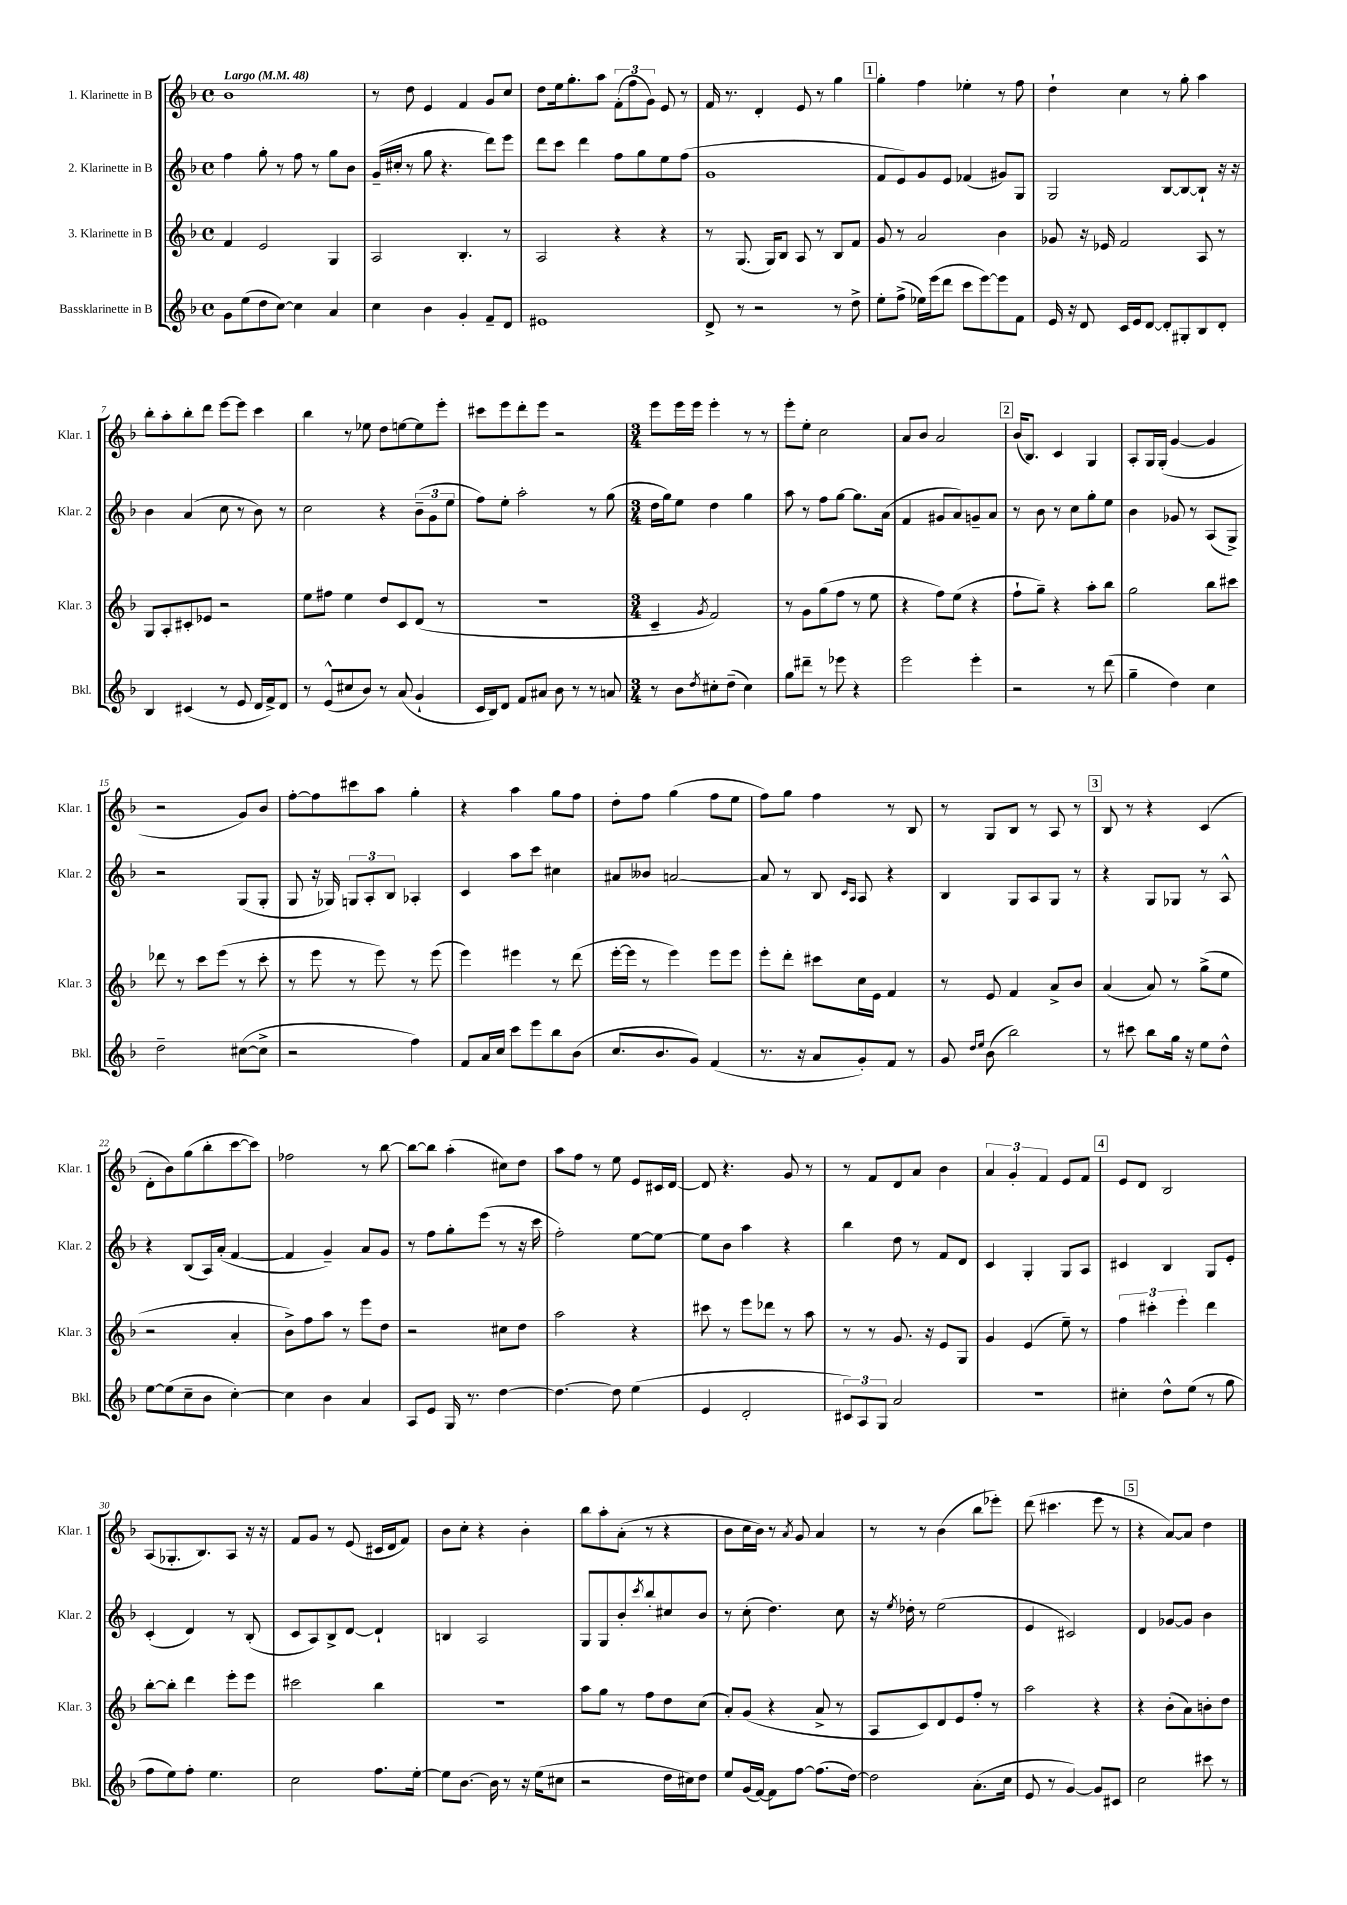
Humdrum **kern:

**kern	**kern	**kern	**kern
*staff4	*staff3	*staff2	*staff1
*clefG2	*clefG2	*clefG2	*clefG2
*k[b-]	*k[b-]	*k[b-]	*k[b-]
*M4/4	*M4/4	*M4/4	*M4/4
*met(c)	*met(c)	*met(c)	*met(c)
*MM48	*MM48	*MM48	*MM48
8g	4f	4ff	1b-
(8ee	.	.	.
8dd	2e	8gg'	.
[8cc)	.	8r	.
4cc]	.	8ff	.
.	.	8r	.
4a	4G	8gg	.
.	.	8b-	.
=	=	=	=
4cc	2A	(16g~	8r
.	.	16cc#'	.
.	.	8r	8dd
4b-	.	8gg	4e
.	.	4.r	.
4g'	4.B-'	.	4f
8f~	.	8ddd)	8g
8d	8r	8eee	8cc
=	=	=	=
1e#	2A	8ddd	8dd
.	.	8ccc	16ee
.	.	.	8.gg'
.	.	4ddd	.
.	.	.	8aa
.	4r	8ff	(12f'
.	.	.	12ff
.	.	8gg	.
.	.	.	12g)
.	4r	8ee	8e
.	.	(8ff	8r
=	=	=	=
8d^	8r	1g	16f
.	.	.	8.r
8r	(8.G	.	.
2r	.	.	4d'
.	16G)	.	.
.	8B-	.	.
.	8A	.	8e
.	8r	.	8r
8r	8B-	.	4gg
8dd^	8f	.	.
=	=	=	=
8ee'	8g	8f	4gg'
(8ff^	8r	8e)	.
16ee-)	2a	8g	4ff
(16eee	.	.	.
8ddd	.	8e	.
8ccc	.	(4f-	4ee-'
[8eee)	.	.	.
8eee]	4b-	8g#)	8r
8f	.	8G	8ff
=	=	=	=
16e	8g-	2G	4dd`
16r	.	.	.
8d	16r	.	.
.	16e-	.	.
16c	2f	.	4cc
16e	.	.	.
[8d	.	.	.
8d']	.	[8B-	8r
8G#'	.	8B-_	8gg'
8B-	8A	8B-`]	4aa
8d'	8r	16r	.
.	.	16r	.
=	=	=	=
4B-	8G	4b-	8bb-'
.	8A'	.	8aa'
(4c#	8c#'	(4a	8bb-'
.	8e-	.	8ddd
8r	2r	8cc	[8eee
8e	.	8r	8eee]
16d	.	8b-)	4ccc
16f^)	.	.	.
8d	.	8r	.
=	=	=	=
8r	8ee	2cc	4bb-
(8e^^	8ff#	.	.
8cc#	4ee	.	8r
8b-)	.	.	8ee-
8r	8dd	4r	8dd
(8a	8c	.	[8ee
4g`	(8d	(12b-~	8ee]
.	.	12g	.
.	8r	.	8eee'
.	.	12ee	.
=	=	=	=
16c	1r	8ff)	8ccc#
16B-)	.	.	.
8d	.	8ee'	8eee
8f	.	2aa'	8ddd'
8a#	.	.	8eee
8b-	.	.	2r
8r	.	.	.
8r	.	8r	.
8a	.	(8gg	.
=	=	=	=
*M3/4	*M3/4	*M3/4	*M3/4
8r	4c~	16dd	8eee
.	.	16gg)	.
8b-	.	8ee	16eee
.	.	.	16eee
8qdd	8qg	.	.
8cc#'	2f)	4dd	4eee'
(8dd~	.	.	.
4cc#)	.	4gg	8r
.	.	.	8r
=	=	=	=
8gg	8r	8aa	8eee'
8ddd#~	8g	8r	8ee'
8r	(8gg	8ff	2cc
8eee-	8ff	[8gg	.
4r	8r	8.gg]	.
.	8ee	.	.
.	.	(16a	.
=	=	=	=
2eee	4r	4f	8a
.	.	.	8b-
.	8ff)	8g#	2a
.	(8ee	8a)	.
4eee'	4r	8g~	.
.	.	8a	.
=	=	=	=
2r	8ff`	8r	(16b-
.	.	.	8.B-)
.	8gg~)	8b-	.
.	4r	8r	4c
.	.	8cc	.
8r	8aa'	8gg'	4G
(8ddd	8bb-	8ee	.
=	=	=	=
4gg~	2gg	4b-	8A'
.	.	.	16G
.	.	.	(16G'
4dd)	.	8g-	[4g
.	.	8r	.
4cc	8bb-	(8A	4g]
.	8ccc#	8G^)	.
=	=	=	=
2dd~	8ddd-	2r	2r
.	8r	.	.
.	8ccc	.	.
.	(8eee	.	.
([8cc#	8r	(8G	8g)
8cc#^]	8ccc'	8G'	8b-
=	=	=	=
2r	8r	8G	[8ff'
.	8eee	16r	8ff]
.	.	16G-)	.
.	8r	12G	8ccc#
.	.	12A'	.
.	8eee)	.	8aa
.	.	12B-	.
4ff)	8r	4A-'	4gg'
.	(8eee	.	.
=	=	=	=
8f	4eee)	4c	4r
16a	.	.	.
16cc	.	.	.
8ccc	4eee#	8aa	4aa
8eee	.	8ccc	.
8bb-	8r	4cc#	8gg
(8b-	(8ddd	.	8ff
=	=	=	=
8.cc	[16eee'	8a#	8dd'
.	16eee]	.	.
.	8r	8b--	8ff
8.b-	.	.	.
.	4eee)	[2a	(4gg
8g)	.	.	.
(4f	8eee	.	8ff
.	8eee	.	8ee
=	=	=	=
8.r	8eee'	8a]	8ff)
.	8ddd'	8r	8gg
16r	.	.	.
8a	8ccc#	8B-	4ff
.	.	16qqc	.
.	.	16qqA	.
8g')	16cc	8A	.
.	16e	.	.
8f	4f	4r	8r
8r	.	.	8B-
=	=	=	=
8g	8r	4B-	8r
16qqdd	.	.	.
16qqee	.	.	.
(8b-	8e	.	8G
2bb-)	4f	8G	8B-
.	.	8A	8r
.	8a^	8G	8A
.	8b-	8r	8r
=	=	=	=
8r	(4a	4r	8B-
8ccc#	.	.	8r
8bb-	8a)	8G	4r
16gg	8r	8G-	.
16r	.	.	.
8ee	(8gg^	8r	(4c
8dd^^	8ee	8A^^	.
=	=	=	=
[8ee	2r	4r	8d'
(8ee]	.	.	8b-)
8cc~	.	(8B-	(8gg
8b-	.	16A)	8bb-'
.	.	(16a'	.
[4cc')	4a'	[4f	[8ccc
.	.	.	8ccc])
=	=	=	=
4cc]	8b-^)	4f]	2ff-
.	8ff	.	.
4b-	8aa	4g~)	.
.	8r	.	.
4a	8eee	8a	8r
.	8dd	8g	[8bb-
=	=	=	=
8A	2r	8r	8bb-_
8e	.	8ff	8bb-]
16G	.	8gg'	(4aa'
8.r	.	.	.
.	.	(8eee	.
[4dd	8cc#	8r	8cc#)
.	8dd	16r	8dd
.	.	16ccc	.
=	=	=	=
4.dd_	2aa	2ff')	8aa
.	.	.	8ff
.	.	.	8r
8dd]	.	.	8ee
(4ee	4r	[8ee	8e
.	.	8ee_	16c#
.	.	.	[16d
=	=	=	=
4e	8ccc#	8ee]	8d]
.	8r	8b-	4.r
2d'	8eee	4aa	.
.	8ddd-	.	.
.	8r	4r	8g
.	8aa	.	8r
=	=	=	=
12c#)	8r	4bb-	8r
12A	.	.	.
.	8r	.	8f
12G	.	.	.
2a	8.g	8dd	8d
.	.	8r	8a
.	16r	.	.
.	8e	8f	4b-
.	8G	8d	.
=	=	=	=
2.r	4g	4c	6a
.	.	.	6g'
.	(4e	4G'	.
.	.	.	6f
.	8ee~)	8G	8e
.	8r	8A	8f
=	=	=	=
4cc#'	6ff	4c#	8e
.	.	.	8d
.	6ccc#'	.	.
8dd^^	.	4B-	2B-
.	6eee'	.	.
(8ee	.	.	.
8r	4ddd	8G	.
8gg	.	8e'	.
=	=	=	=
8ff	[8bb-'	(4c'	(8A
8ee)	8bb-']	.	8.G-'
8ff'	4ddd	4d)	.
.	.	.	8.B-)
4.ee	.	.	.
.	8eee'	8r	8A
.	8eee	(8B-'	16r
.	.	.	16r
=	=	=	=
2cc	2ccc#	8c	8f
.	.	8A)	8g
.	.	8B-^	8r
.	.	[8d	(8e
8.ff	4bb-	4d`]	16c#
.	.	.	16d
.	.	.	8f)
[16ee'	.	.	.
=	=	=	=
8ee]	2.r	4B	8b-
[8.b-	.	.	8cc'
.	.	2A	4r
16b-]	.	.	.
8r	.	.	.
16r	.	.	4b-'
(16ee	.	.	.
8cc#	.	.	.
=	=	=	=
2r	8aa	8G	8bb-
.	8gg	8G	8aa'
.	8r	8b-'	(8a'
.	.	8qccc	.
.	8ff	8bb-'	8r
16dd	8dd	8cc#	4r
16cc#)	.	.	.
8dd	(8cc	8b-	.
=	=	=	=
8ee	8a')	8r	8b-
(16g	(8g	(8cc'	16cc
[16f)	.	.	16b-)
8f]	4r	4.dd)	8r
.	.	.	8qa
[8ff	.	.	8g
(8.ff]	8a^	.	4a
.	8r	8cc	.
[16dd)	.	.	.
=	=	=	=
2dd]	8A	16r	8r
.	.	8qee	.
.	.	16dd-'	.
.	8c)	8r	8r
.	8d	(2ee	(4b-
.	8e	.	.
(8.a'	8ff'	.	8bb-
.	8r	.	8eee-')
16cc	.	.	.
=	=	=	=
8e	2aa	4e	(8ddd
8r	.	.	4.ccc#
[4g)	.	2c#)	.
8g]	4r	.	8eee
8c#	.	.	8r
=	=	=	=
2cc	4r	4d	4r
.	(8b-'	[8g-	[8a)
.	8a)	8g-]	8a]
8ccc#	8b'	4b-	4dd
8r	8dd	.	.
==	==	==	==
*-	*-	*-	*-
